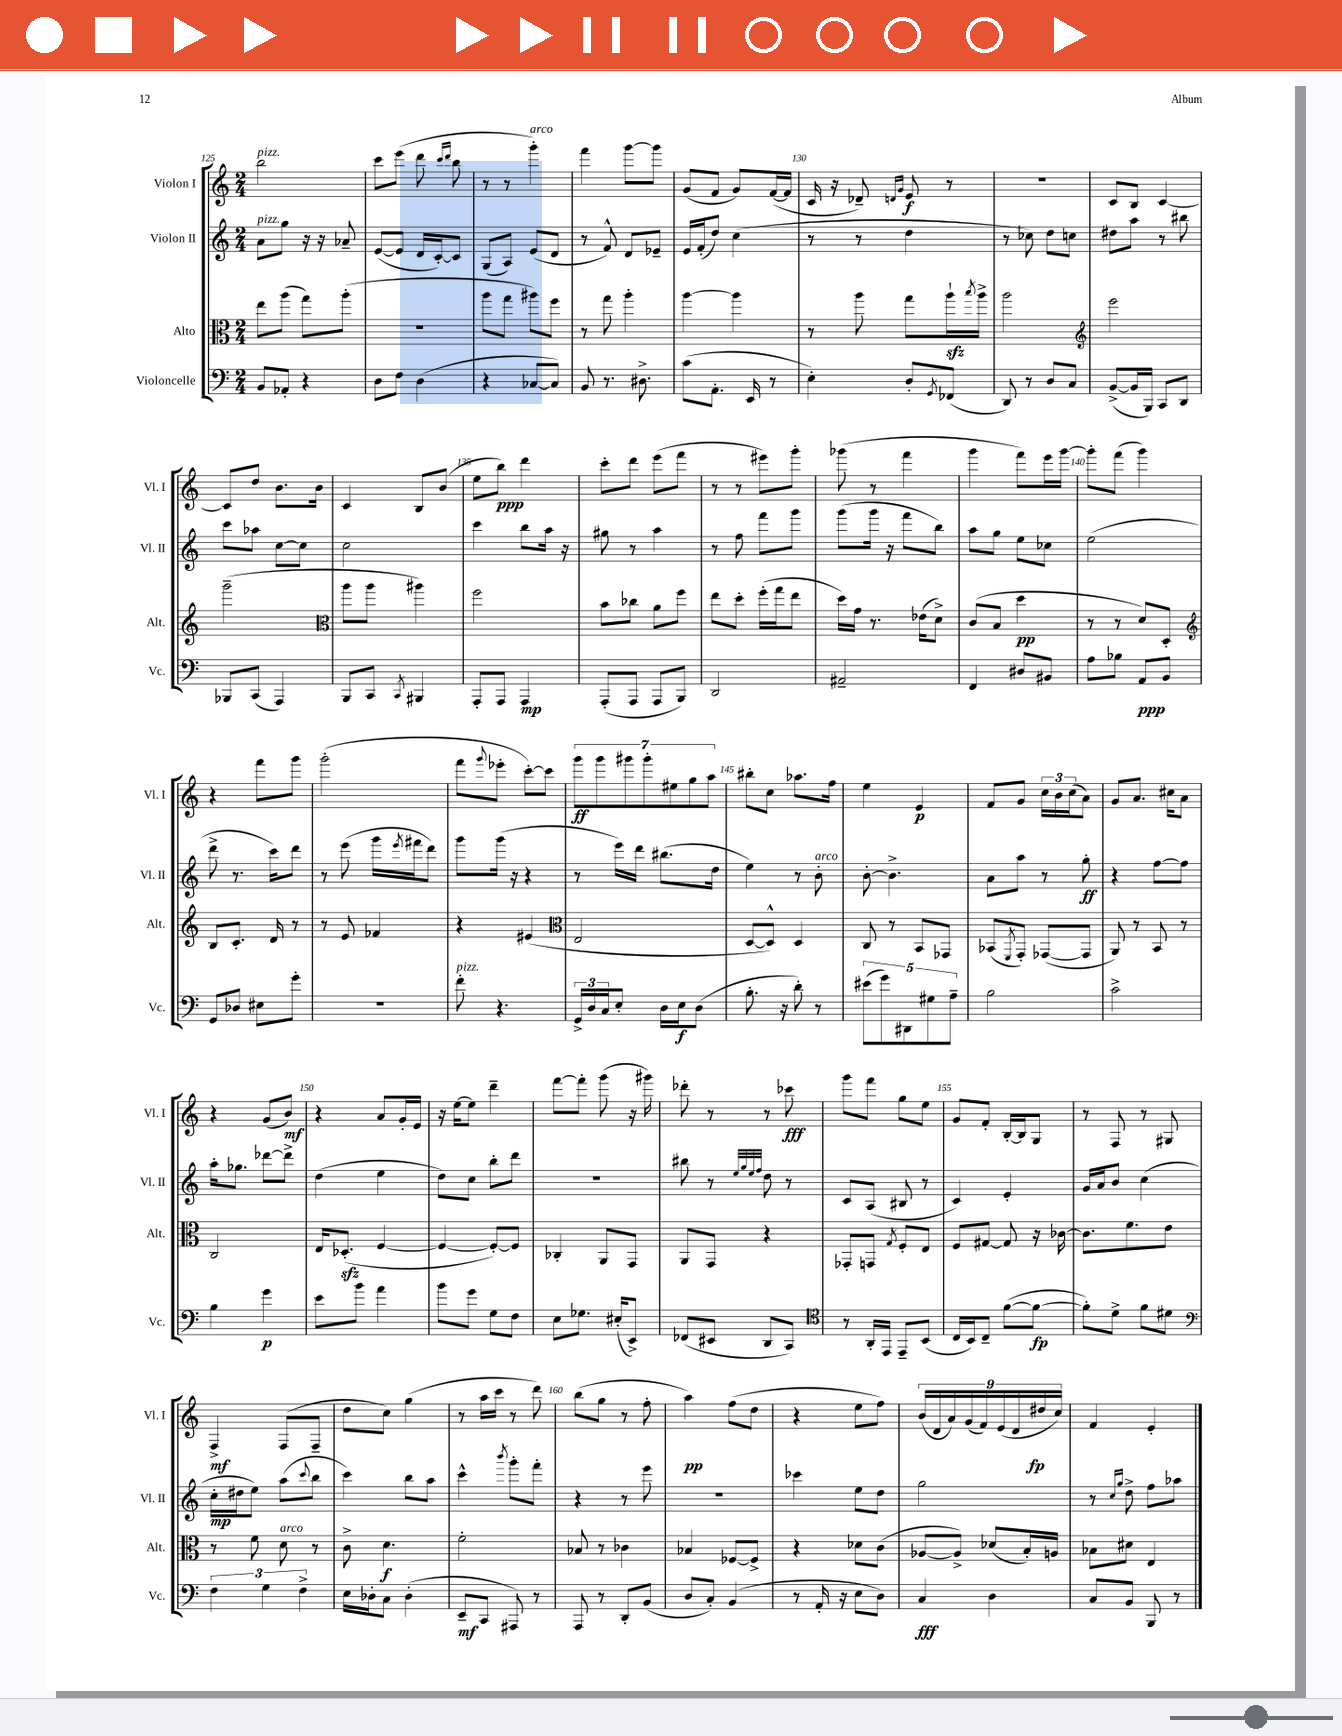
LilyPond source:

<<
\new StaffGroup <<
\new Staff = "s0" \with { instrumentName = "Violon I" shortInstrumentName = "Vl. I" } {
    \clef treble \key c \major \numericTimeSignature \time 2/4
    b''2^\markup { \italic "pizz." } |
    c'''8 e'''8( d'''8 \grace { c'''16 d'''16 } b''8 |
    r8 r8 g'''4-.^\markup { \italic "arco" }) |
    f'''4 g'''8~ g'''8 |
    g'8( f'8 g'8) f'16~( f'16 |
    c'16 r16 des'8--) \grace { d'16 g'16 } e'8\f r8 |
    r2 |
    c'8 b8 c'4~ |
    c'8 d''8 b'8. b'16 |
    c'4 b8 b'8( |
    e''8 b''8\ppp) d'''4 |
    c'''8-. d'''8 e'''8( f'''8 |
    r8 r8 eis'''8) g'''8-. |
    ges'''8( r8 f'''4 |
    g'''4 f'''8) e'''16 g'''16~ |
    g'''8-. f'''8( g'''4) |
    r4 f'''8 g'''8 |
    g'''2-.( |
    f'''8 \appoggiatura { g'''8 } ees'''8-. c'''8~-.) c'''8 |
    \tuplet 7/4 { g'''8\ff g'''8 gis'''8 gis'''8-. eis''8 g''8 a''8 } |
    bis''8-. c''8 aes''8. f''16 |
    e''4 e'4\p |
    f'8 g'8 \tuplet 3/2 { c''16 b'16 c''16( } a'8) |
    g'8 a'8. cis''16 a'8 |
    r4 g'8( b'8\mf) |
    r4 a'8 g'16-. e'16 |
    r16 e''16~ e''8 d'''4-- |
    f'''8~ f'''8-. g'''8( r16 gis'''16) |
    des'''8-. r8 r8 ces'''8\fff |
    g'''8 f'''8 g''8 e''8 |
    g'8 f'8-. b16~-. b16 g8 |
    r8 f8 r8 gis8 |
    f4->\mf f8( f8-- |
    d''8 c''8) g''4( |
    r8 a''16 c'''16 r8 d'''8) |
    b''8( g''8 r8 f''8-. |
    a''4\pp) f''8( d''8 |
    r4 e''8 f''8) |
    \tuplet 9/8 { b'16( d'16 a'16) g'16( f'16) e'16( d'16 dis''16\fp c''16) } |
    f'4 e'4-. \bar "|." |
}
\new Staff = "s1" \with { instrumentName = "Violon II" shortInstrumentName = "Vl. II" } {
    \clef treble \key c \major \numericTimeSignature \time 2/4
    a'8^\markup { \italic "pizz." } g''8 r16 r16 aes'8-- |
    e'8~( e'8 d'16 c'16~-.) c'8 |
    g8( a8) e'8( d'8 |
    r8 f'8-^) d'8 ees'8-- |
    e'16 f'16-.( d''8) c''4( |
    r8 r8 d''4 |
    r8 ces''8) d''8 c''8 |
    dis''8 a''8 r8 bis''8 |
    c'''8 aes''8 c''8~ c''8 |
    c''2 |
    c'''4 b''8 a''16 r16 |
    gis''8 r8 a''4 |
    r8 f''8 f'''8 g'''8 |
    g'''8( g'''16 r16 f'''8 b''8) |
    a''8 g''8 e''8 ces''8 |
    e''2( |
    d'''8-> r8. c'''16) d'''8 |
    r8 e'''8( g'''16 \acciaccatura { e'''8 } fis'''16 d'''8) |
    g'''8 g'''16( r16 r4 |
    r8 e'''16) d'''16 bis''8.( d''16 |
    e''4) r8 b'8-.^\markup { \italic "arco" } |
    b'8~-. b'4.-> |
    a'8 a''8 r8 g''8-.\ff |
    r4 f''8~ f''8 |
    a''16-. ges''8. des'''8~ des'''8-> |
    d''4( e''4 |
    d''8) c''8 b''8-. d'''8 |
    R2 |
    bis''8 r8 \grace { e''32 g''32 e''32 f''32 } d''8 r8 |
    c'8 a8( bis8 r8 |
    c'4) e'4-. |
    g'16 a'16 b'8 c''4( |
    c''16-.\mp dis''16 e''8) a''8( \appoggiatura { c'''8 } b''8 |
    c'''4) b''8 a''8 |
    c'''4-^ \acciaccatura { b'''8 } g'''8-. f'''8-. |
    r4 r8 e'''8 |
    R2 |
    ces'''4 e''8 d''8 |
    g''2 |
    r8 \grace { c''16 g''16 } d''8-> f''8 aes''8 \bar "|." |
}
\new Staff = "s2" \with { instrumentName = "Alto" shortInstrumentName = "Alt." } {
    \clef alto \key c \major \numericTimeSignature \time 2/4
    e''8 a''8( g''8) a''8-.( |
    r2 |
    a''8 g''8 ais''8) f''8 |
    r8 g''8 a''4-. |
    a''4~ a''4 |
    r8 a''8 g''8 a''16-!\sfz \acciaccatura { b''8 } a''16-> |
    a''2 |
    \clef treble e'''2 |
    g'''2--( |
    \clef alto a''8 a''8 ais''4) |
    f''2 |
    b'8 ces''8 a'8 f''8 |
    e''8 d''8-. f''16-.( g''16 e''8 |
    d''16) g'16 r8. ees'16( d'8->) |
    c'8( b8 d''4\pp |
    r8 r8 d'8) d8-. |
    \clef treble b8 c'8.-. d'16 r8 |
    r8 e'8 fes'4 |
    r4 eis'4( |
    \clef alto e2 |
    d8~ d8-^) d4 |
    c8 r8 b,8 ges,8 |
    bes,8( \acciaccatura { f,8 } g,8-.) ges,8~( ges,8 |
    a,8) r8 b,8 r8 |
    c2 |
    e16 des8.-.\sfz( f4~ |
    f4~ f8~-.) f8 |
    ces4-. a,8 g,8 |
    a,8 g,8 r4 |
    ges,8-. g,8 \acciaccatura { g8 } f8-. e8 |
    f8 gis8~ gis8 r16 ces'16~ |
    ces'8. f'8. e'8 |
    r8 f'8 d'8^\markup { \italic "arco" } r8 |
    c'8-> d'4.\f |
    f'2-. |
    bes8 r8 ces'4 |
    bes4 fes8~ fes8-> |
    r4 des'8 c'8( |
    aes8~ aes8->) des'8( b16-.) a16 |
    bes8 dis'8 e4 \bar "|." |
}
\new Staff = "s3" \with { instrumentName = "Violoncelle" shortInstrumentName = "Vc." } {
    \clef bass \key c \major \numericTimeSignature \time 2/4
    b,8 aes,8-. r4 |
    d8 f8 d4( |
    r4 ces8~ ces8) |
    b,8 r8. dis8.-> |
    c'8( a,8.-. e,16 r8 |
    e4-.) d8-. \acciaccatura { g,8 } fes,8( |
    d,8) r8 d8 c8 |
    b,8~->( b,16 b,,16) c,8 d,8 |
    bes,,8 c,8( a,,4) |
    b,,8 c,8 \acciaccatura { c,8 } bis,,4 |
    a,,8-. a,,8 a,,4\mp |
    a,,8-.( a,,8 a,,8 b,,8) |
    d,2 |
    ais,2-- |
    f,4 dis8 bis,8 |
    a8 bes8 a,8\ppp b,8 |
    g,8 des8 eis8 g'8-. |
    r2 |
    f'8-.^\markup { \italic "pizz." } r4. |
    \tuplet 3/2 { g,16-> d16 c16 } e8-. d16 e16\f d8( |
    b8.-. r16 d'8-.) r8 |
    \tuplet 5/4 { eis'8( g'8) dis,8 gis8 a8-- } |
    b2 |
    c'2-> |
    b4 g'4\p |
    e'8 b'8 a'4 |
    b'8 g'8 g8 f8 |
    e8 ges8. eis16-.( e,8->) |
    fes,8( eis,8 d,8 c,8) |
    \clef tenor r8 a,16-. e,16 e,8-- b,8( |
    c16 b,16) c8-- f'8~( f'8~\fp |
    f'8-.) d'8-> f'8 dis'8 |
    \clef bass \tuplet 3/2 { f4 g4 f4-> } |
    e16 des16-. c8 des4-.( |
    e,8--\mf c,8 ais,,8) r8 |
    a,,8 r8 d,8-. b,8( |
    d8 c8-.) b,4( |
    r8 a,16-. r16 e8 d8) |
    c4\fff d4 |
    c8 b,8 b,,8 r8 \bar "|." |
}
>>
>>
\layout { \context { \Score currentBarNumber = #125 \override BarNumber.break-visibility = ##(#f #t #t) barNumberVisibility = #(every-nth-bar-number-visible 5) } }
